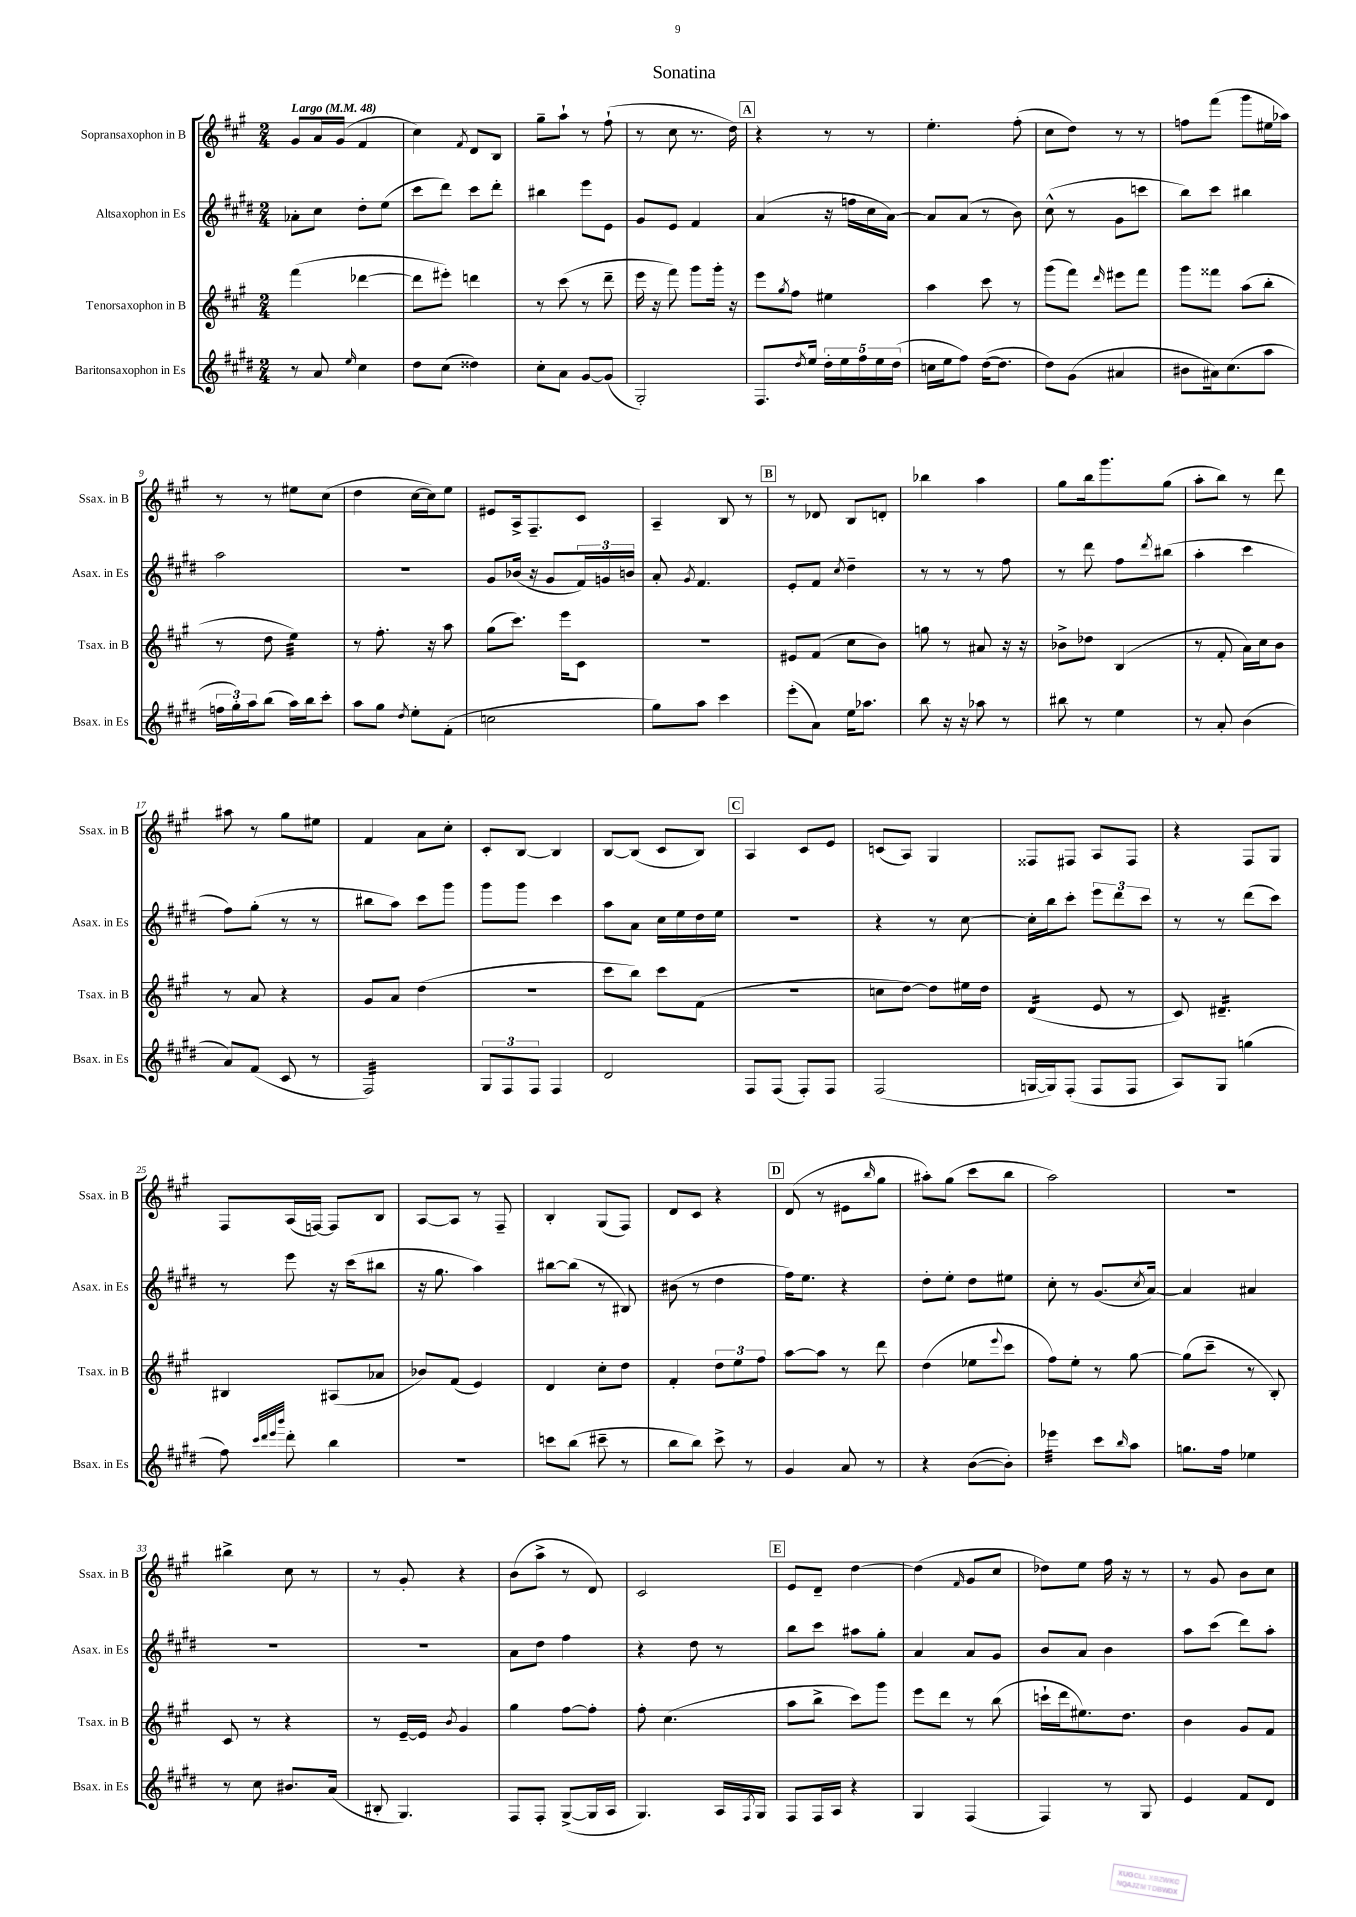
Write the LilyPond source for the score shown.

\header { title = "Sonatina" }
<<
\new StaffGroup <<
\new Staff = "s0" \with { instrumentName = "Sopransaxophon in B" shortInstrumentName = "Ssax. in B" } {
    \clef treble \key a \major \numericTimeSignature \time 2/4 \tempo "Largo" 4 = 48
    gis'8 a'16 gis'16( fis'4 |
    cis''4) \acciaccatura { fis'8 } d'8 b8 |
    gis''8-- a''8-! r8 fis''8-!( |
    r8 cis''8 r8. d''16) |
    \mark \markup { \box "A" } r4 r8 r8 |
    e''4.-. fis''8-.( |
    cis''8 d''8) r8 r8 |
    f''8 fis'''8( gis'''8 eis''16 aes''16) |
    r8 r8 eis''8 cis''8( |
    d''4 cis''16~ cis''16) e''8 |
    eis'8 a16-> fis8.-- cis'8 |
    a4-- b8 r8 |
    \mark \markup { \box "B" } r8 des'8 b8 d'8-. |
    bes''4 a''4 |
    gis''8 b''16 gis'''8. gis''8( |
    a''8-. b''8) r8 d'''8 |
    ais''8 r8 gis''8 eis''8 |
    fis'4 a'8 cis''8-. |
    cis'8-. b8~ b4 |
    b8~ b8( cis'8 b8) |
    \mark \markup { \box "C" } a4 cis'8 e'8 |
    c'8( a8) gis4 |
    fisis8 fis8 a8 fis8 |
    r4 fis8 gis8 |
    fis8 a16( f16~) f8 b8 |
    a8~ a8 r8 fis8-- |
    b4-. gis8( fis8) |
    d'8 cis'8 r4 |
    \mark \markup { \box "D" } d'8( r8 eis'8 \grace { b''16 } gis''8 |
    ais''8-.) gis''8( cis'''8 b''8 |
    a''2) |
    R2 |
    bis''4-> cis''8 r8 |
    r8 gis'8-. r4 |
    b'8( a''8-> r8 d'8) |
    cis'2 |
    \mark \markup { \box "E" } e'8 d'8-- d''4~ |
    d''4( \grace { fis'16 } gis'8 cis''8 |
    des''8) e''8 fis''16 r16 r8 |
    r8 gis'8 b'8 cis''8 \bar "|." |
}
\new Staff = "s1" \with { instrumentName = "Altsaxophon in Es" shortInstrumentName = "Asax. in Es" } {
    \clef treble \key e \major \numericTimeSignature \time 2/4
    aes'8-. cis''8 dis''8-. e''8( |
    cis'''8 dis'''8) cis'''8 dis'''8-. |
    bis''4 e'''8 e'8 |
    gis'8 e'8 fis'4 |
    \mark \markup { \box "A" } a'4( r16 f''16 cis''16 a'16~) |
    a'8 a'8( r8 b'8) |
    cis''8-^( r8 gis'8 c'''8 |
    b''8) cis'''8 bis''4 |
    a''2 |
    R2 |
    gis'8 bes'16( r16 gis'8 \tuplet 3/2 { fis'16) g'16 b'16 } |
    a'8-. \acciaccatura { gis'8 } fis'4. |
    \mark \markup { \box "B" } e'8-. fis'8 \acciaccatura { cis''8 } dis''4-- |
    r8 r8 r8 fis''8 |
    r8 dis'''8 fis''8 \acciaccatura { dis'''8 } bis''8( |
    a''4-. cis'''4 |
    fis''8) gis''8-.( r8 r8 |
    bis''8 a''8) cis'''8 gis'''8 |
    gis'''8 gis'''8 cis'''4 |
    a''8 a'8 cis''16 e''16 dis''16 e''16 |
    \mark \markup { \box "C" } R2 |
    r4 r8 cis''8~ |
    cis''16-. b''16 cis'''8-. \tuplet 3/2 { e'''8 dis'''8 cis'''8 } |
    r8 r8 dis'''8( cis'''8) |
    r8 e'''8 r16 cis'''16( bis''8 |
    r16 gis''8. a''4) |
    bis''8~ bis''8( r8 bis8) |
    bis'8( r8 dis''4 |
    \mark \markup { \box "D" } fis''16) e''8. r4 |
    dis''8-. e''8-. dis''8 eis''8 |
    cis''8-. r8 gis'8.( \acciaccatura { cis''8 } a'16~) |
    a'4 ais'4 |
    R2 |
    R2 |
    a'8 dis''8 fis''4 |
    r4 dis''8 r8 |
    \mark \markup { \box "E" } b''8 cis'''8 ais''8 gis''8-. |
    a'4 a'8 gis'8 |
    b'8 a'8 b'4 |
    a''8 cis'''8( dis'''8) a''8-. \bar "|." |
}
\new Staff = "s2" \with { instrumentName = "Tenorsaxophon in B" shortInstrumentName = "Tsax. in B" } {
    \clef treble \key a \major \numericTimeSignature \time 2/4
    fis'''4( des'''4~ |
    des'''8 eis'''8-.) d'''4 |
    r8 cis'''8( r8 d'''8-- |
    e'''16 r16 fis'''8) gis'''8 gis'''16-. r16 |
    \mark \markup { \box "A" } e'''8 \acciaccatura { gis''8 } fis''8 eis''4 |
    a''4 cis'''8 r8 |
    gis'''8( fis'''8) \grace { d'''16 } eis'''8 fis'''8 |
    gis'''8 fisis'''8 a''8( b''8-. |
    r8 d''8 e''4:32) |
    r8 fis''8.-. r16 a''8 |
    gis''8( cis'''8.) e'''16 cis'8 |
    R2 |
    \mark \markup { \box "B" } eis'8 fis'8( cis''8 b'8) |
    g''8 r8 ais'8 r16 r16 |
    bes'8-> des''8 b4( |
    r8 fis'8-. a'16) cis''16 b'8 |
    r8 a'8 r4 |
    gis'8 a'8 d''4( |
    r2 |
    cis'''8 b''8) cis'''8 fis'8( |
    \mark \markup { \box "C" } r2 |
    c''8 d''8~) d''8 eis''16 d''16 |
    d'4:16( e'8 r8 |
    cis'8) dis'4.:16-- |
    bis4 ais8( aes'8 |
    bes'8) fis'8( e'4) |
    d'4 cis''8-. d''8 |
    fis'4-. \tuplet 3/2 { d''8 e''8 fis''8 } |
    \mark \markup { \box "D" } a''8~ a''8 r8 d'''8 |
    d''4( ees''8 \appoggiatura { e'''8 } cis'''8 |
    fis''8) e''8-. r8 gis''8~ |
    gis''8( cis'''8-- r8 b8-.) |
    cis'8 r8 r4 |
    r8 e'16~-- e'16 \acciaccatura { b'8 } gis'4 |
    gis''4 fis''8~ fis''8-. |
    fis''8-. cis''4.( |
    \mark \markup { \box "E" } a''8 b''8-> cis'''8) gis'''8 |
    e'''8 d'''8 r8 b''8( |
    c'''16-! d'''16 eis''8.) d''8. |
    b'4 gis'8 fis'8 \bar "|." |
}
\new Staff = "s3" \with { instrumentName = "Baritonsaxophon in Es" shortInstrumentName = "Bsax. in Es" } {
    \clef treble \key e \major \numericTimeSignature \time 2/4
    r8 a'8 \grace { e''16 } cis''4 |
    dis''8 cis''8( disis''4) |
    cis''8-. a'8 gis'8~ gis'8( |
    gis2-.) |
    \mark \markup { \box "A" } fis8. \acciaccatura { dis''8 } e''16 \tuplet 5/4 { dis''16-. e''16 fis''16 e''16 dis''16( } |
    c''16 e''16 fis''8) dis''16~( dis''8. |
    dis''8) gis'8( ais'4 |
    bis'8 ais'16) cis''8.( a''8 |
    \tuplet 3/2 { f''16 gis''16-.) a''16 } b''8( a''16) b''16 cis'''8-. |
    a''8 gis''8 \acciaccatura { dis''8 } e''8-. fis'8-.( |
    c''2 |
    gis''8) a''8 cis'''4 |
    \mark \markup { \box "B" } e'''8-.( a'8) e''16 aes''8. |
    b''8 r16 r16 aes''8 r8 |
    bis''8 r8 e''4 |
    r8 a'8-. b'4( |
    a'8) fis'8( cis'8 r8 |
    fis2:32) |
    \tuplet 3/2 { gis8 fis8 fis8 } fis4 |
    dis'2 |
    \mark \markup { \box "C" } fis8 fis8( fis8-.) fis8 |
    fis2( |
    g16~ g16) fis8-.( fis8 fis8 |
    a8) gis8 g''4( |
    fis''8) \grace { cis'''32 dis'''32 e'''32 b'''32 } dis'''8-. b''4 |
    r2 |
    c'''8 b''8( cis'''8-- r8 |
    b''8 b''8) cis'''8-> r8 |
    \mark \markup { \box "D" } gis'4 a'8 r8 |
    r4 b'8~( b'8-.) |
    ees'''4:32 cis'''8 \grace { b''16 } a''8 |
    g''8. fis''16 ees''4 |
    r8 cis''8 bis'8. a'16( |
    bis8-. gis4.) |
    fis8 fis8-. gis8~->( gis16 a16 |
    gis4.) a16 \acciaccatura { fis8 } gis16 |
    \mark \markup { \box "E" } fis8 fis16 a16 r4 |
    gis4 fis4( |
    fis4) r8 gis8 |
    e'4 fis'8 dis'8 \bar "|." |
}
>>
>>
